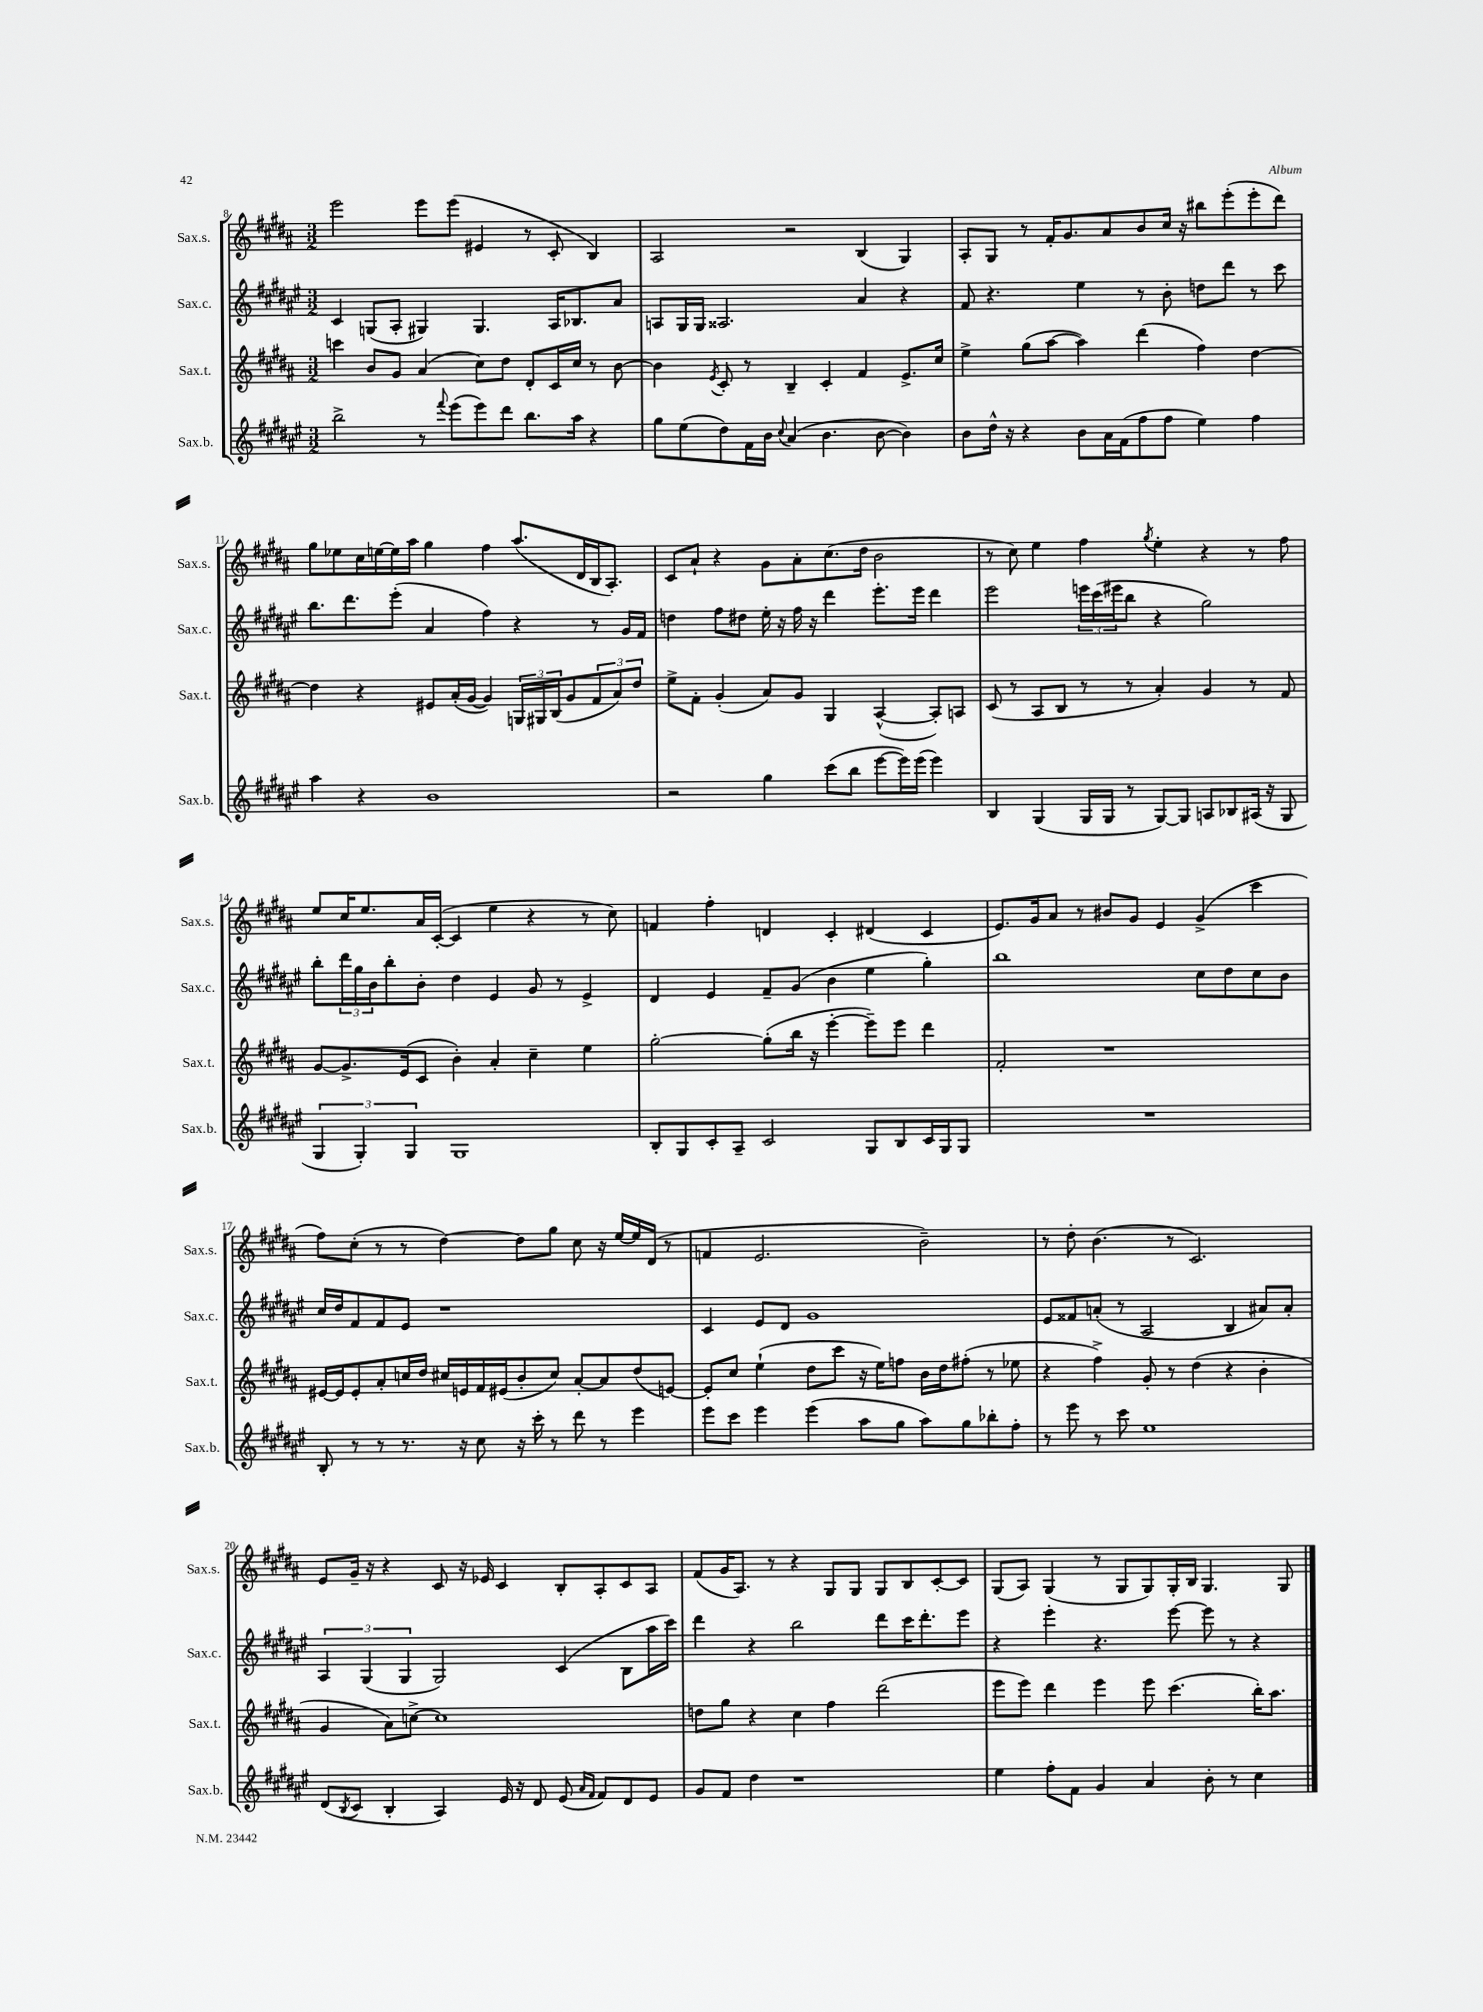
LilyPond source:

<<
\new StaffGroup <<
\new Staff = "s0" \with { instrumentName = "Sax.s." shortInstrumentName = "Sax.s." } {
    \clef treble \key b \major \numericTimeSignature \time 3/2
    e'''2 e'''8 e'''8( eis'4 r8 cis'8-. b4) |
    ais2 r2 b4( gis4) |
    ais8-. gis8 r8 fis'16-. gis'8. ais'8 b'8 cis''16 r16 bis''8 e'''8-.( e'''8-. dis'''8) |
    gis''8 ees''8 cis''16 e''16~ e''16 ais''16 gis''4 fis''4 ais''8.( dis'16 b16 ais8.-.) |
    cis'8 ais'8-! r4 gis'8 ais'8-. cis''8.( dis''16 b'2 |
    r8 cis''8) e''4 fis''4 \acciaccatura { gis''8 } e''4-. r4 r8 fis''8 |
    e''8 cis''16 e''8. ais'16 cis'16~-.( cis'4 e''4 r4 r8 cis''8) |
    f'4 fis''4-. d'4 cis'4-. dis'4( cis'4 |
    e'8.) gis'16 ais'8 r8 bis'8 gis'8 e'4 gis'4->( cis'''4 |
    fis''8) cis''8-.( r8 r8 dis''4~) dis''8 gis''8 cis''8 r16 e''16~ e''16 dis'16( r8 |
    f'4 e'2. b'2--) |
    r8 dis''8-. b'4.( r8 cis'2.) |
    e'8 gis'16-- r16 r4 cis'8 r16 ees'16 cis'4 b8-. ais8-. cis'8 ais8 |
    fis'8( gis'16 ais8.) r8 r4 gis8 gis8 gis8 b8 cis'8~-. cis'8 |
    gis8( ais8) gis4( r8 gis8 gis8) gis16-. b16 gis4. gis8 \bar "|." |
}
\new Staff = "s1" \with { instrumentName = "Sax.c." shortInstrumentName = "Sax.c." } {
    \clef treble \key fis \major \numericTimeSignature \time 3/2
    cis'4 g8( ais8-. gis4) gis4. ais16 bes8. ais'8 |
    a8 gis16 gis16 aisis2. ais'4 r4 |
    fis'8 r4. eis''4 r8 b'8-. d''8 dis'''8 r8 cis'''8 |
    b''8. dis'''8. eis'''8-.( ais'4 fis''4) r4 r8 gis'16 fis'16 |
    d''4 fis''8 dis''8 eis''16-. r16 fis''16 r16 dis'''4 eis'''8.-. eis'''16 dis'''4 |
    eis'''2 \tuplet 3/2 { e'''16 cis'''16( eis'''16 } b''8 r4 gis''2) |
    b''8-. \tuplet 3/2 { dis'''16 gis''16 b'16 } b''8-. b'8-. dis''4 eis'4 gis'8 r8 eis'4-> |
    dis'4 eis'4 fis'8-- gis'8( b'4 eis''4 gis''4-.) |
    b''1 cis''8 dis''8 cis''8 b'8 |
    cis''16 dis''16 fis'8 fis'8 eis'8 r1 |
    cis'4 eis'8 dis'8 gis'1 |
    eis'8 fisis'8 a'8-.( r8 ais2 b4 ais'8) ais'8-. |
    \tuplet 3/2 { ais4 gis4( gis4 } gis2) cis'4( b8 ais''16 cis'''16) |
    dis'''4 r4 b''2 dis'''8 cis'''16 dis'''8.-. eis'''8 |
    r4 eis'''4-. r4. eis'''8~ eis'''8 r8 r4 \bar "|." |
}
\new Staff = "s2" \with { instrumentName = "Sax.t." shortInstrumentName = "Sax.t." } {
    \clef treble \key b \major \numericTimeSignature \time 3/2
    c'''4 b'8 gis'8 ais'4( cis''8) dis''8 dis'8-. cis'16 cis''16 r8 b'8~ |
    b'4 \acciaccatura { e'8 } cis'8-. r8 b4-- cis'4-. fis'4 e'8.-> cis''16 |
    e''4-> gis''8( ais''8~ ais''4) dis'''4( fis''4) dis''4~ |
    dis''4 r4 eis'8 ais'16-.( gis'16~ gis'4) \tuplet 3/2 { g16 gis16 b16( } gis'8 \tuplet 3/2 { fis'8 ais'8) dis''8 } |
    e''8-> fis'8-. gis'4-.( ais'8) gis'8 gis4 ais4~-^( ais8-.) a8 |
    cis'8( r8 ais8 b8 r8 r8 ais'4-.) gis'4 r8 fis'8 |
    gis'8~ gis'8.-> e'16( cis'8 b'4-.) ais'4-. cis''4-- e''4 |
    gis''2~-. gis''8-.( b''16 r16 e'''4~-. e'''8--) e'''8 dis'''4 |
    fis'2-. r1 |
    eis'16~ eis'16 eis'8-. ais'8-. c''16 dis''16 cis''16 e'16 fis'16 eis'16( b'8-. cis''8) ais'8~-. ais'8 dis''8( e'8~) |
    e'8-. cis''8 e''4-!( dis''8 cis'''8 r16 e''16) f''8 b'16 dis''16 fis''8-.( r8 ees''8 |
    r4 fis''4->) gis'8-. r8 dis''4( r4 b'4-. |
    gis'4 ais'8) c''8~-> c''1 |
    d''8 gis''8 r4 cis''4 fis''4 dis'''2( |
    e'''8 e'''8) dis'''4 e'''4 e'''8 cis'''4.( b''16-.) ais''8. \bar "|." |
}
\new Staff = "s3" \with { instrumentName = "Sax.b." shortInstrumentName = "Sax.b." } {
    \clef treble \key fis \major \numericTimeSignature \time 3/2
    b''2-> r8 \appoggiatura { fis'''8 } eis'''8( eis'''8) dis'''8 b''8. ais''16 r4 |
    gis''8 eis''8( dis''8) fis'16 b'16 \appoggiatura { cis''8 } ais'4( b'4. b'8~ b'4) |
    b'8 dis''16-^ r16 r4 b'8 ais'16 fis'16( fis''8 fis''8 eis''4) fis''4 |
    ais''4 r4 b'1 |
    r2 gis''4 cis'''8( b''8 eis'''8~ eis'''16) eis'''16( eis'''4) |
    b4 gis4( gis16 gis16 r8 gis8~) gis8 a8 bes8 ais16( r16 gis8 |
    \tuplet 3/2 { gis4 gis4-.) gis4 } gis1 |
    b8-. gis8 cis'8-. ais8-- cis'2 gis8 b8 cis'16 gis16 gis8 |
    R1. |
    b8-. r8 r8 r8. r16 cis''8 r16 cis'''16-. r8 dis'''8 r8 eis'''4 |
    eis'''8 cis'''8 eis'''4 eis'''4( ais''8 gis''8 ais''8) gis''8 bes''8-. fis''8-. |
    r8 eis'''8 r8 cis'''8 eis''1 |
    dis'8( \acciaccatura { b8 } cis'8 b4-. ais4) eis'16 r16 dis'8 eis'8( \grace { ais'16 fis'16 } fis'8) dis'8 eis'8 |
    gis'8 fis'8 dis''4 r1 |
    eis''4 fis''8-. fis'8 gis'4 ais'4 b'8-. r8 cis''4 \bar "|." |
}
>>
>>
\layout { \context { \Score currentBarNumber = #8 } }
